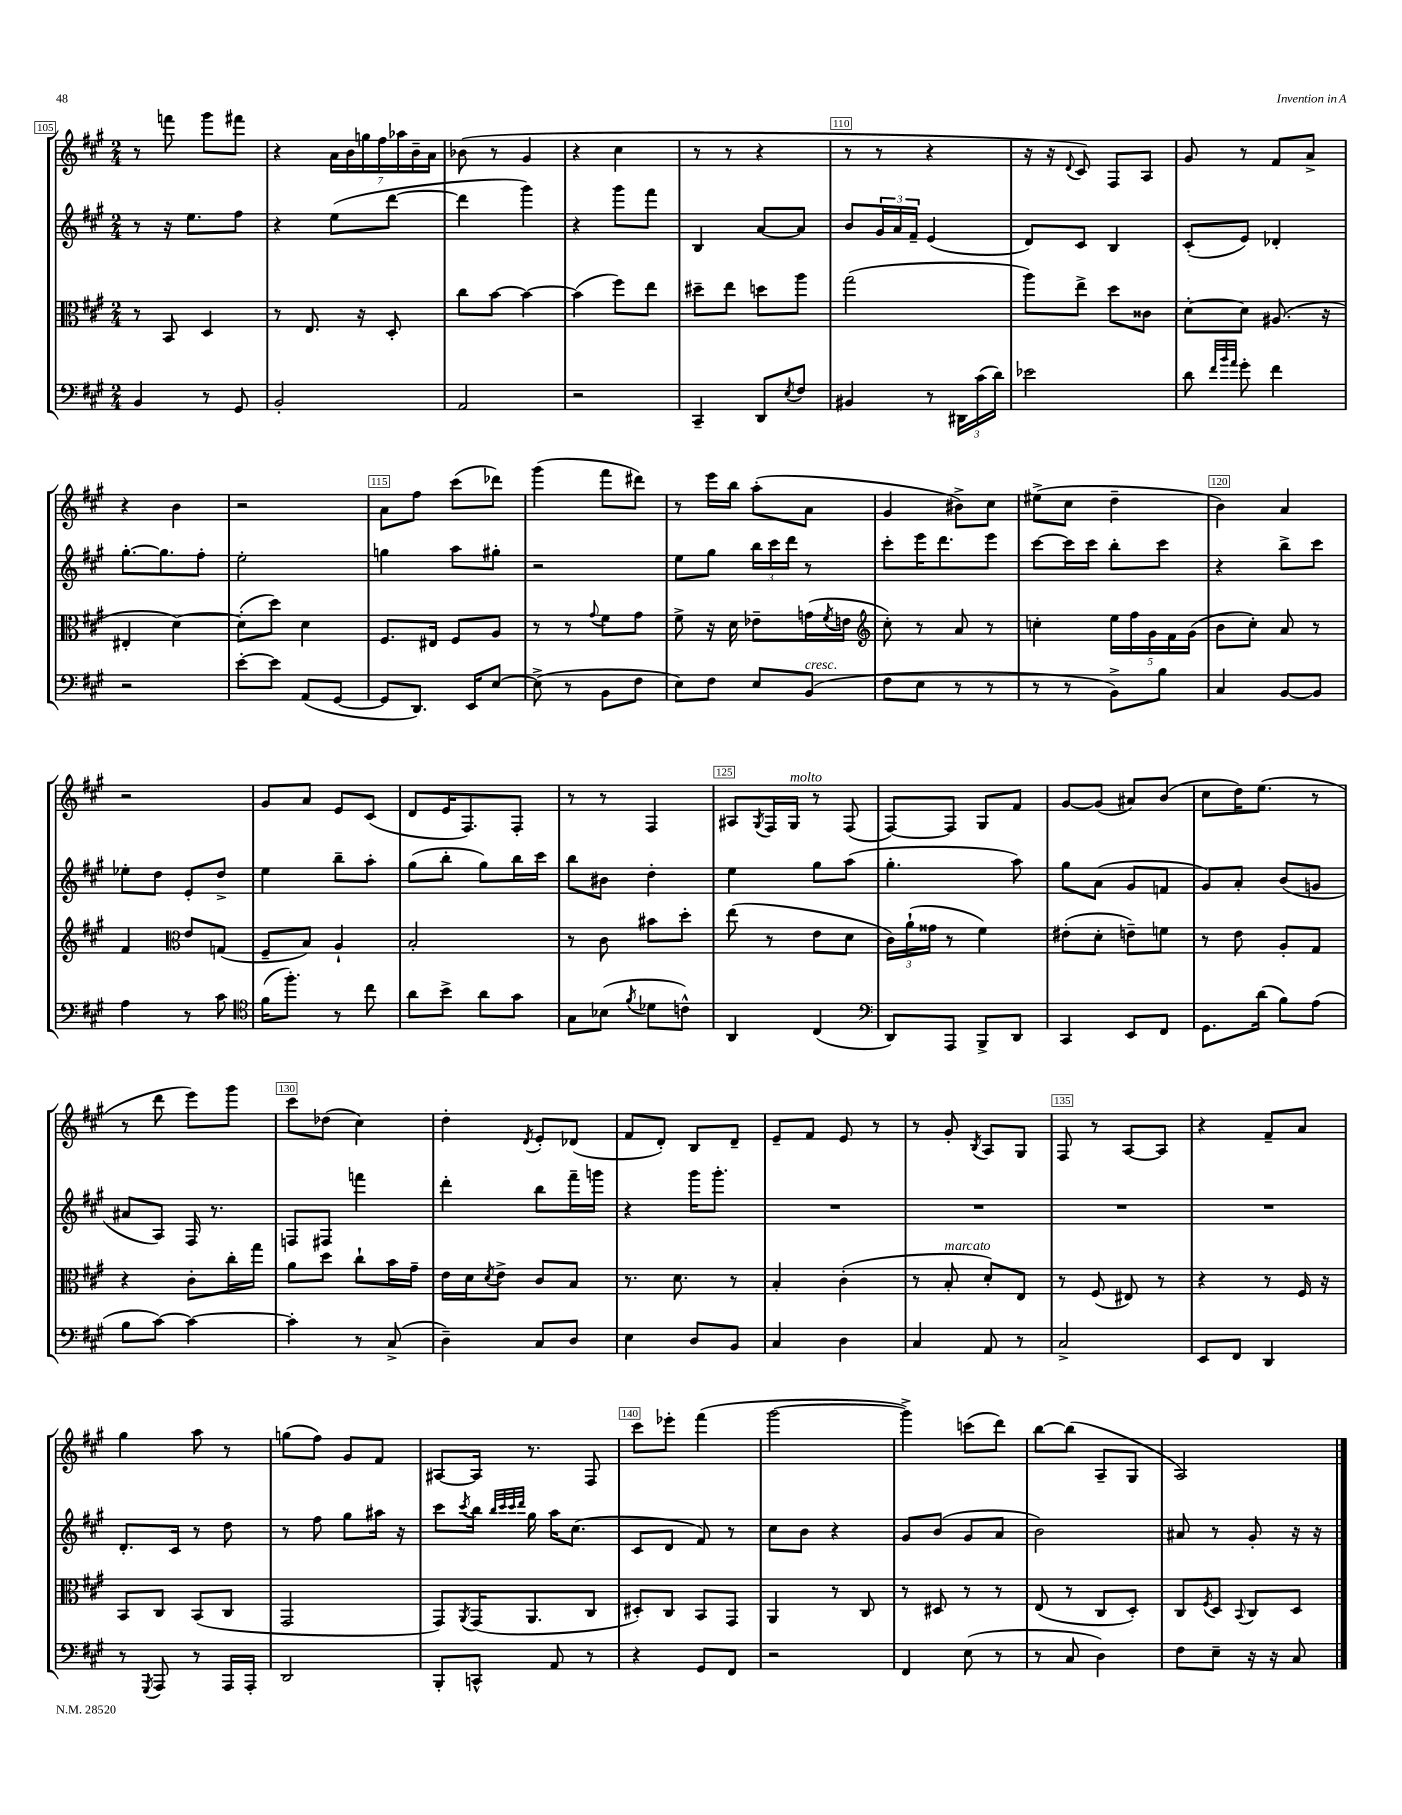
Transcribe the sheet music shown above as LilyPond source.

<<
\new StaffGroup <<
\new Staff = "s0" {
    \clef treble \key a \major \numericTimeSignature \time 2/4
    r8 f'''8 gis'''8 fis'''8 |
    r4 \tuplet 7/4 { a'16 b'16 g''16 fis''16 aes''16 b'16-- a'16 } |
    bes'8( r8 gis'4 |
    r4 cis''4 |
    r8 r8 r4 |
    r8 r8 r4 |
    r16 r16 \appoggiatura { d'8 } cis'8) fis8 a8 |
    gis'8 r8 fis'8 a'8-> |
    r4 b'4 |
    r2 |
    a'8 fis''8 cis'''8( des'''8) |
    gis'''4( fis'''8 dis'''8) |
    r8 e'''16 b''16 a''8-.( a'8 |
    gis'4 bis'8->) cis''8 |
    eis''8->( cis''8 d''4-- |
    b'4) a'4 |
    r2 |
    gis'8 a'8 e'8 cis'8( |
    d'8 e'16 fis8.) fis8-. |
    r8 r8 fis4 |
    ais8 \acciaccatura { gis8 } fis16 gis16^\markup { \italic "molto" } r8 fis8( |
    fis8~) fis8 gis8 fis'8 |
    gis'8~ gis'8( ais'8) b'8( |
    cis''8 d''16) e''8.( r8 |
    r8 d'''8 e'''8) gis'''8 |
    cis'''8 des''8( cis''4) |
    d''4-. \acciaccatura { d'8 } e'8-. des'8( |
    fis'8 d'8-.) b8 d'8-- |
    e'8-- fis'8 e'8 r8 |
    r8 gis'8-. \acciaccatura { b8 } a8 gis8 |
    fis8 r8 a8~ a8 |
    r4 fis'8-- a'8 |
    gis''4 a''8 r8 |
    g''8( fis''8) gis'8 fis'8 |
    ais8~ ais16 r8. fis8 |
    cis'''8 ees'''8-. fis'''4( |
    gis'''2~ |
    gis'''4->) c'''8( d'''8) |
    b''8~ b''8( a8-- gis8 |
    a2) \bar "|." |
}
\new Staff = "s1" {
    \clef treble \key a \major \numericTimeSignature \time 2/4
    r8 r16 e''8. fis''8 |
    r4 e''8( d'''8~ |
    d'''4 gis'''4) |
    r4 gis'''8 fis'''8 |
    b4 a'8~ a'8 |
    b'8 \tuplet 3/2 { gis'16 a'16 fis'16-- } e'4( |
    d'8) cis'8 b4 |
    cis'8-.( e'8) des'4-. |
    gis''8.~-. gis''8. fis''8-. |
    e''2-. |
    g''4 a''8 gis''8-. |
    r2 |
    e''8 gis''8 \tuplet 3/2 { b''16 cis'''16 d'''16 } r8 |
    cis'''8-. e'''16 d'''8. e'''8 |
    cis'''8~ cis'''16 cis'''16 b''8-. cis'''8 |
    r4 b''8-> cis'''8 |
    ees''8-. d''8 e'8-. d''8-> |
    e''4 b''8-- a''8-. |
    gis''8( b''8-. gis''8) b''16 cis'''16 |
    b''8 bis'8 d''4-. |
    e''4 gis''8 a''8( |
    gis''4.-. a''8) |
    gis''8 a'8( gis'8 f'8 |
    gis'8) a'8-. b'8( g'8 |
    ais'8 a8) fis16 r8. |
    f8 fis8 f'''4 |
    d'''4-. b''8 fis'''16-- g'''16 |
    r4 gis'''16 gis'''8.-. |
    R2 |
    R2 |
    R2 |
    R2 |
    d'8.-. cis'16 r8 d''8 |
    r8 fis''8 gis''8 ais''16 r16 |
    cis'''8 \acciaccatura { cis'''8 } b''16 \grace { b''32 cis'''32 cis'''32 d'''32 } gis''16 a''16 cis''8.( |
    cis'8 d'8 fis'8) r8 |
    cis''8 b'8 r4 |
    gis'8 b'8( gis'8 a'8 |
    b'2) |
    ais'8 r8 gis'8-. r16 r16 \bar "|." |
}
\new Staff = "s2" {
    \clef alto \key a \major \numericTimeSignature \time 2/4
    r8 b,8 d4 |
    r8 e8. r16 d8-. |
    cis''8 b'8~ b'4~ |
    b'4( fis''8) e''8 |
    dis''8-- e''8 d''8 a''8 |
    gis''2( |
    a''8) e''8-> d''8 cisis'8 |
    d'8~-. d'8 ais8.( r16 |
    eis4-. d'4~) |
    d'8-.( d''8) d'4 |
    fis8. eis16 fis8 a8 |
    r8 r8 \appoggiatura { gis'8 } fis'8 gis'8 |
    fis'8-> r16 d'16 ees'8-- g'16( \acciaccatura { fis'8 } e'16 |
    \clef treble cis''8-.) r8 a'8 r8 |
    c''4-. \tuplet 5/4 { e''16 fis''16 gis'16 fis'16 gis'16( } |
    b'8 cis''8-.) a'8 r8 |
    fis'4 \clef alto e'8 g8( |
    fis8-- b8) a4-! |
    b2-. |
    r8 cis'8 bis'8 d''8-. |
    e''8( r8 e'8 d'8 |
    \tuplet 3/2 { cis'16) a'16-!( gisis'16 } r8 fis'4) |
    eis'8-.( d'8-. e'8--) f'8 |
    r8 e'8 a8-. gis8 |
    r4 cis'8-. cis''16-. gis''16 |
    a'8 d''8 cis''8-! b'16 gis'16-- |
    e'16 d'16 \acciaccatura { d'8 } e'8-> cis'8 b8 |
    r8. d'8. r8 |
    b4-. cis'4-.( |
    r8 b8-.^\markup { \italic "marcato" } d'8-.) e8 |
    r8 fis8( eis8) r8 |
    r4 r8 fis16 r16 |
    b,8 cis8 b,8( cis8 |
    gis,2 |
    gis,8) \acciaccatura { a,8 } gis,16( a,8. cis8 |
    dis8-.) cis8 b,8 gis,8 |
    a,4 r8 cis8 |
    r8 dis8 r8 r8 |
    e8( r8 cis8 d8-.) |
    cis8 \acciaccatura { fis8 } d8 \appoggiatura { b,8 } cis8 d8 \bar "|." |
}
\new Staff = "s3" {
    \clef bass \key a \major \numericTimeSignature \time 2/4
    b,4 r8 gis,8 |
    b,2-. |
    a,2 |
    r2 |
    cis,4-- d,8 \acciaccatura { e8 } fis8 |
    bis,4 r8 \tuplet 3/2 { dis,16 cis'16( d'16) } |
    ees'2 |
    d'8 \grace { fis'32 b'32 a'32 } gis'8-. fis'4 |
    r2 |
    e'8~-. e'8 a,8( gis,8~ |
    gis,8 d,8.) e,16 e8~ |
    e8->( r8 b,8 fis8 |
    e8) fis8 e8 b,8^\markup { \italic "cresc." }( |
    fis8 e8 r8 r8 |
    r8 r8 b,8->) b8 |
    cis4 b,8~ b,8 |
    a4 r8 cis'8 |
    \clef tenor fis'16( fis''8.-.) r8 cis''8 |
    a'8 b'8-> a'8 gis'8 |
    gis8 bes8( \acciaccatura { fis'8 } des'8 c'8-^) |
    a,4 cis4( |
    \clef bass d,8) a,,8 b,,8-> d,8 |
    cis,4 e,8 fis,8 |
    gis,8. d'16( b8) a8( |
    b8 cis'8~) cis'4~ |
    cis'4-. r8 cis8->( |
    d4--) cis8 d8 |
    e4 d8 b,8 |
    cis4 d4 |
    cis4 a,8 r8 |
    cis2-> |
    e,8 fis,8 d,4 |
    r8 \acciaccatura { gis,,8 } a,,8 r8 a,,16 a,,16-. |
    d,2 |
    b,,8-. c,8-^ a,8 r8 |
    r4 gis,8 fis,8 |
    r2 |
    fis,4 e8( r8 |
    r8 cis8 d4) |
    fis8 e8-- r16 r16 cis8 \bar "|." |
}
>>
>>
\layout { \context { \Score currentBarNumber = #105 \override BarNumber.break-visibility = ##(#f #t #t) barNumberVisibility = #(every-nth-bar-number-visible 5) \override BarNumber.stencil = #(make-stencil-boxer 0.1 0.3 ly:text-interface::print) } }
